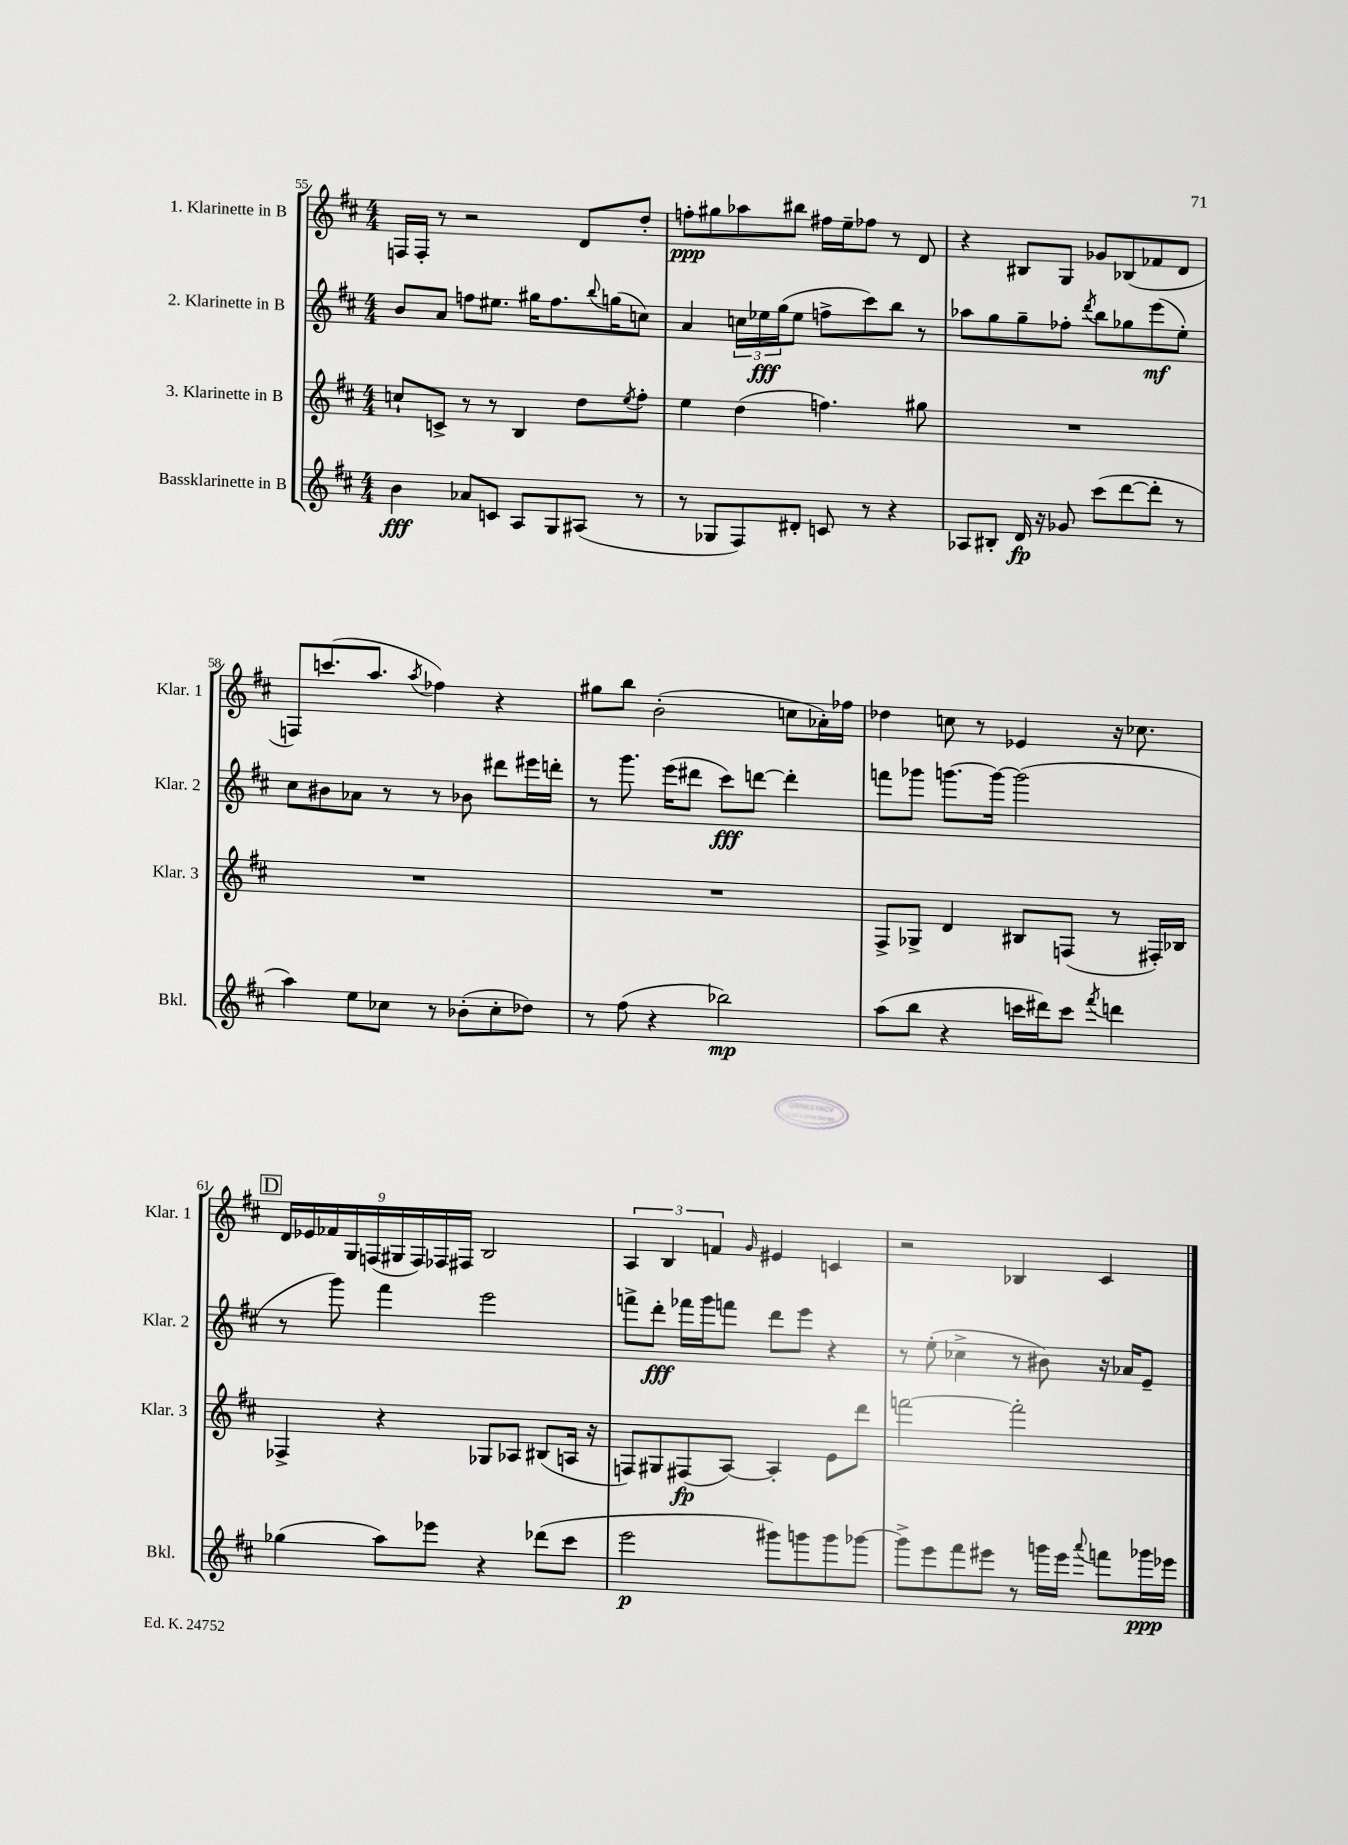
<<
\new StaffGroup <<
\new Staff = "s0" \with { instrumentName = "1. Klarinette in B" shortInstrumentName = "Klar. 1" } {
    \clef treble \key d \major \numericTimeSignature \time 4/4
    f16 f16-. r8 r2 d'8 d''8-. |
    f''8-.\ppp gis''8 aes''8 bis''8 fis''16 e''16-- fes''8 r8 d'8 |
    r4 bis8 g8 ges'8 bes8( fes'8 d'8 |
    f8) c'''8.( a''8. \acciaccatura { a''8 } fes''4) r4 |
    gis''8 b''8 b'2-.( c''8 aes'16-.) fes''16 |
    des''4 c''8 r8 ees'4 r16 ces''8. |
    \mark \markup { \box "D" } \tuplet 9/8 { d'16 ees'16 fes'16 g16 f16( gis16 f16) fes16 fis16 } b2 |
    \tuplet 3/2 { a4 b4 f'4 } \grace { g'16 } eis'4 c'4 |
    r2 bes4 cis'4 \bar "|." |
}
\new Staff = "s1" \with { instrumentName = "2. Klarinette in B" shortInstrumentName = "Klar. 2" } {
    \clef treble \key d \major \numericTimeSignature \time 4/4
    b'8 a'8 f''8 eis''8. gis''16 f''8. \appoggiatura { b''8 } g''16( c''8) |
    a'4 \tuplet 3/2 { c''16 ees''16\fff g''16( } ees''8 f''8-> cis'''8) b''8 r8 |
    aes''8 g''8 g''8-- fes''8-. \acciaccatura { d'''8 } b''8 ges''8 e'''8\mf( e''8-.) |
    cis''8 bis'8 aes'8 r8 r8 bes'8 dis'''8 eis'''16 d'''16-. |
    r8 g'''8. e'''16( dis'''8 cis'''8\fff) d'''8~ d'''4-. |
    f'''8 ges'''8 g'''8.~ g'''16~ g'''2( |
    \mark \markup { \box "D" } r8 g'''8) fis'''4 e'''2 |
    f'''8-> d'''8-.\fff fes'''16 g'''16 f'''8 d'''8 e'''8 r4 |
    r8 e''8-.( ces''4-> r8 bis'8) r16 aes'16 e'8-- \bar "|." |
}
\new Staff = "s2" \with { instrumentName = "3. Klarinette in B" shortInstrumentName = "Klar. 3" } {
    \clef treble \key d \major \numericTimeSignature \time 4/4
    c''8-! c'8-> r8 r8 b4 d''8 \acciaccatura { e''8 } fis''8-. |
    e''4 d''4( f''4.) gis''8 |
    R1 |
    R1 |
    R1 |
    fis8-> ges8-> d'4 bis8 f8( r8 fis16-.) bes16 |
    \mark \markup { \box "D" } fes4-> r4 ges8 aes8 bis8( a16 r16 |
    f8) gis8 fis8\fp( a8~) a4-. e'8 d'''8 |
    f'''2~ f'''2-. \bar "|." |
}
\new Staff = "s3" \with { instrumentName = "Bassklarinette in B" shortInstrumentName = "Bkl." } {
    \clef treble \key d \major \numericTimeSignature \time 4/4
    b'4\fff aes'8 c'8 a8 g8 ais8( r8 |
    r8 ges8 fis8) dis'8-. c'8 r8 r4 |
    aes8 bis8-. d'16\fp r16 ges'8 cis'''8( d'''8~ d'''8-. r8 |
    a''4) e''8 ces''8 r8 bes'8-.( ces''8-. des''8) |
    r8 fis''8( r4 bes''2\mp) |
    a''8( b''8 r4 c'''16 dis'''16) c'''8 \acciaccatura { fis'''8 } d'''4 |
    \mark \markup { \box "D" } ges''4( a''8) ees'''8 r4 des'''8( cis'''8 |
    e'''2\p gis'''8) g'''8 g'''8 ges'''8~ |
    ges'''8-> e'''8 fis'''8 eis'''8 r8 g'''16 eis'''16 \appoggiatura { a'''8 } f'''8 ges'''16\ppp ees'''16 \bar "|." |
}
>>
>>
\layout { \context { \Score currentBarNumber = #55 } }
